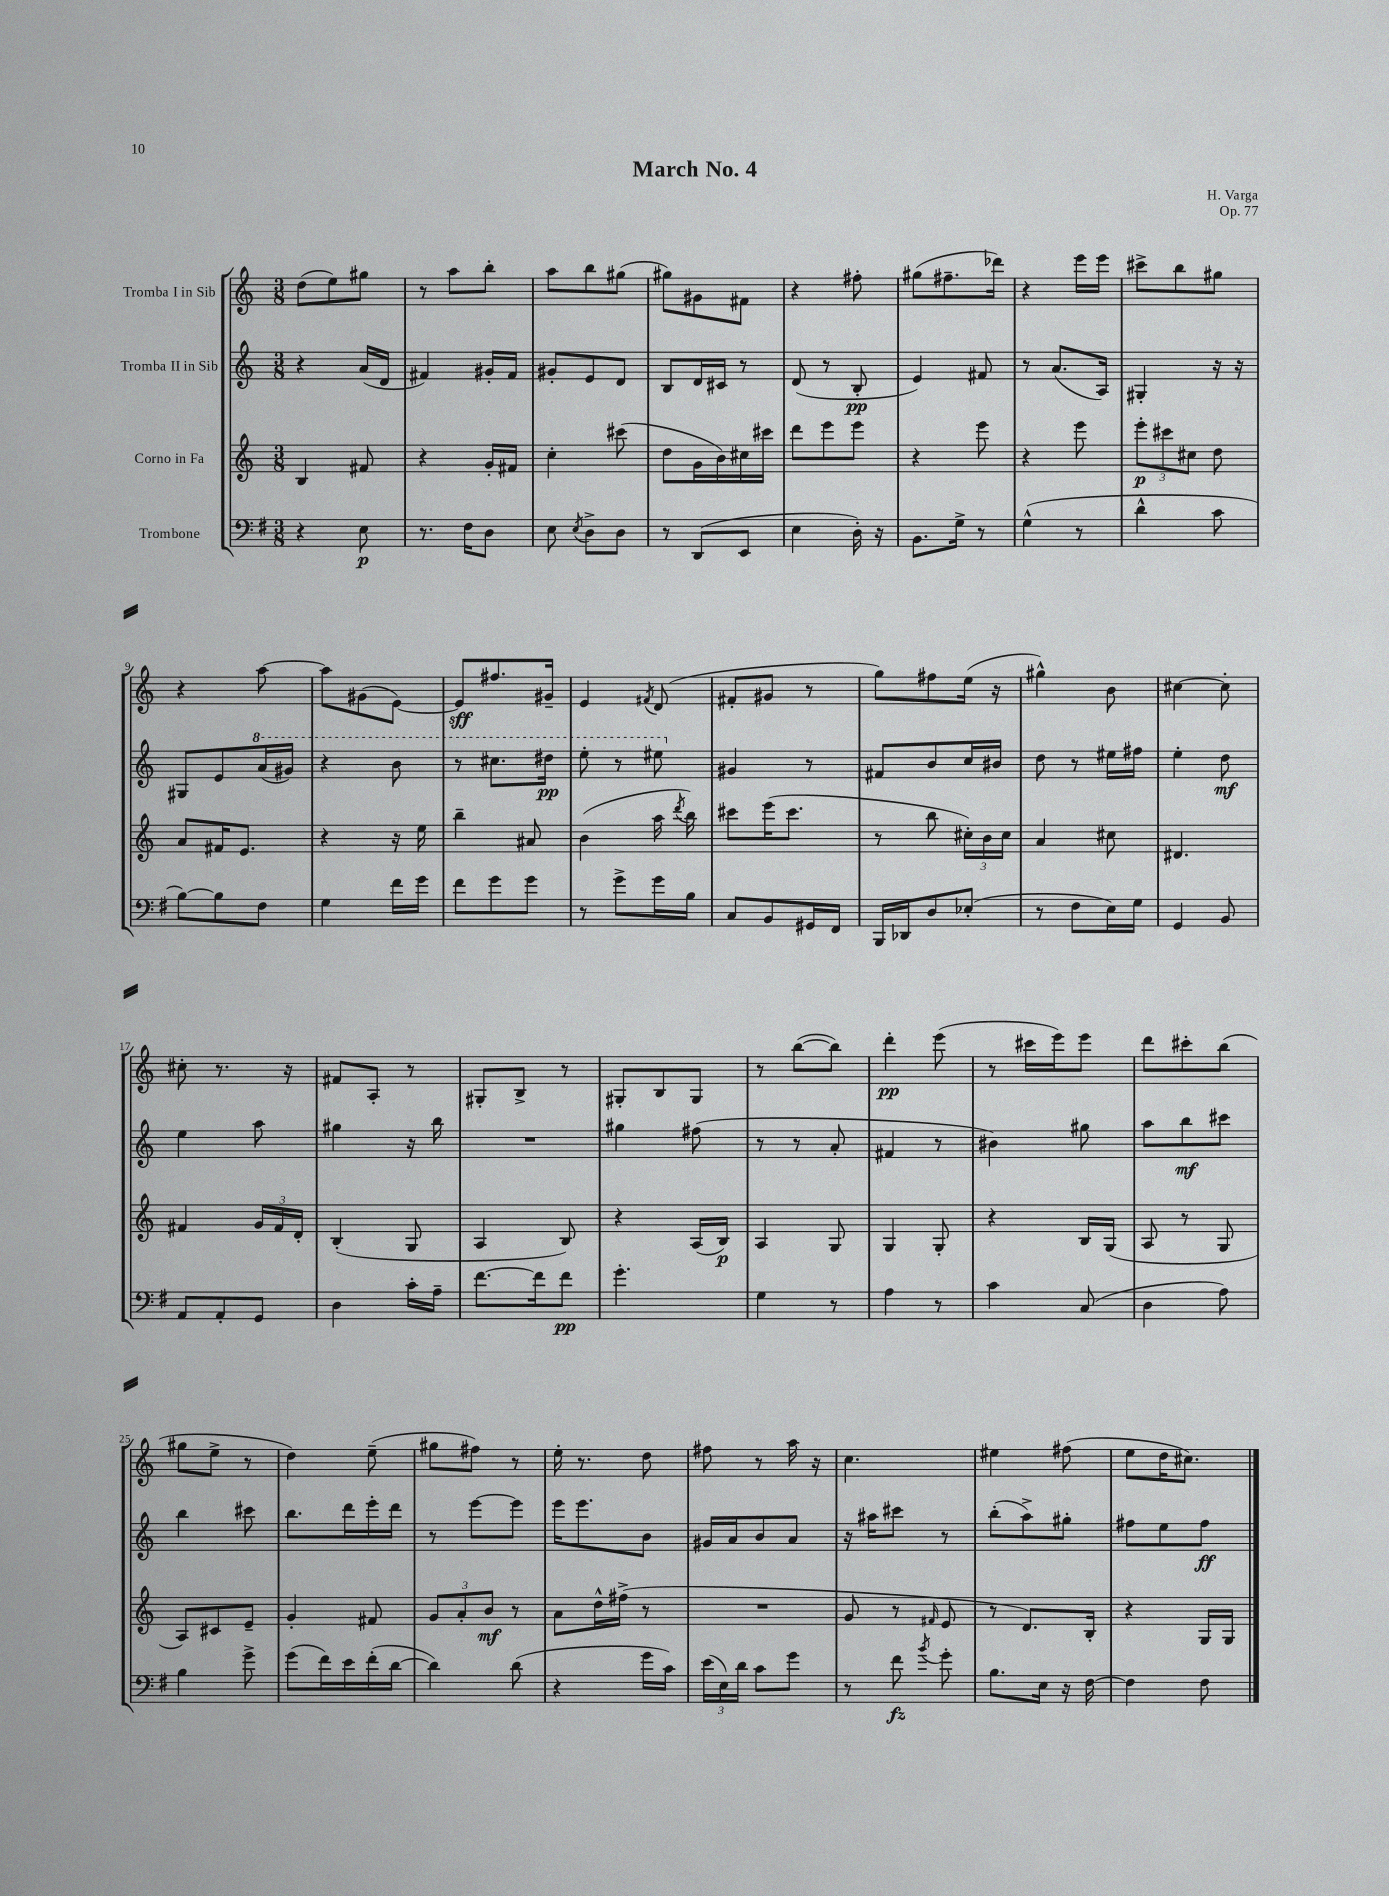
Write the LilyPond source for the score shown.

\header { title = "March No. 4" composer = "H. Varga" opus = "Op. 77" }
<<
\new StaffGroup <<
\new Staff = "s0" \with { instrumentName = "Tromba I in Sib" } {
    \clef treble \key c \major \numericTimeSignature \time 3/8
    \autoBeamOff d''8[( e''8) gis''8] |
    r8 a''8[ b''8]-. |
    a''8[ b''8 gis''8]( |
    gis''8[) gis'8 fis'8] |
    r4 fis''8-. |
    gis''8[( fis''8.-- des'''16]) |
    r4 e'''16[ e'''16] |
    cis'''8[-> b''8 gis''8] |
    r4 a''8~ |
    a''8[ gis'8( e'8]~) |
    e'8[\sff fis''8. gis'16]-- |
    e'4 \acciaccatura { fis'8 } d'8( |
    fis'8[-. gis'8] r8 |
    g''8[) fis''8 e''16]( r16 |
    gis''4-^) b'8 |
    cis''4~ cis''8-. |
    cis''8-. r8. r16 |
    fis'8[ a8]-. r8 |
    gis8[-. b8]-> r8 |
    gis8[-. b8 gis8] |
    r8 b''8[~( b''8]) |
    d'''4-.\pp e'''8( |
    r8 cis'''16[ e'''16) e'''8] |
    d'''8[ cis'''8-. b''8]( |
    gis''8[ e''8]-> r8 |
    d''4) e''8--( |
    gis''8[ fis''8]) r8 |
    e''16-. r8. d''8 |
    fis''8 r8 a''16 r16 |
    c''4. |
    eis''4 fis''8( |
    e''8[ d''16 cis''8.]) \bar "|." |
}
\new Staff = "s1" \with { instrumentName = "Tromba II in Sib" } {
    \clef treble \key c \major \numericTimeSignature \time 3/8
    \autoBeamOff r4 a'16[( d'16] |
    fis'4) gis'16[-. fis'16] |
    gis'8[-. e'8 d'8] |
    b8[ d'16 cis'16] r8 |
    d'8( r8 b8-.\pp |
    e'4) fis'8 |
    r8 a'8.[( a16]) |
    gis4-. r16 r16 |
    gis8[ e'8 \ottava #1 a''16( gis''16]) |
    r4 b''8 |
    r8 cis'''8.[ dis'''16]\pp |
    e'''8-. r8 eis'''8 \ottava #0 |
    gis'4 r8 |
    fis'8[ b'8 c''16 bis'16] |
    d''8 r8 eis''16[ fis''16] |
    e''4-. d''8\mf |
    e''4 a''8 |
    gis''4 r16 b''16 |
    R4. |
    gis''4 fis''8( |
    r8 r8 a'8-. |
    fis'4 r8 |
    bis'4) gis''8 |
    a''8[ b''8\mf cis'''8] |
    b''4 cis'''8 |
    b''8.[ d'''16 e'''16-. d'''16] |
    r8 e'''8[~ e'''8] |
    e'''16[ e'''8. b'8] |
    gis'16[ a'16 b'8 a'8] |
    r16 ais''16[ cis'''8] r8 |
    b''8[-.( a''8->) gis''8]-. |
    fis''8[ e''8 fis''8]\ff \bar "|." |
}
\new Staff = "s2" \with { instrumentName = "Corno in Fa" } {
    \clef treble \key c \major \numericTimeSignature \time 3/8
    \autoBeamOff b4 fis'8 |
    r4 g'16[-. fis'16] |
    c''4-. cis'''8( |
    d''8[ g'16 b'16) cis''16 cis'''16] |
    d'''8[ e'''8 e'''8] |
    r4 e'''8 |
    r4 e'''8 |
    \tuplet 3/2 { e'''8[-.\p cis'''8 cis''8] } d''8 |
    a'8[ fis'16 e'8.] |
    r4 r16 e''16 |
    b''4-- ais'8 |
    b'4( a''16 \acciaccatura { d'''8 } b''16) |
    cis'''8[ e'''16( cis'''8.] |
    r8 b''8 \tuplet 3/2 { cis''16[-.) b'16 cis''16] } |
    a'4 cis''8 |
    dis'4. |
    fis'4 \tuplet 3/2 { g'16[ fis'16 d'16]-. } |
    b4-.( g8 |
    a4 b8) |
    r4 a16[( b16]\p) |
    a4 g8 |
    g4 g8-. |
    r4 b16[ g16]( |
    a8 r8 g8 |
    a8[) cis'8 e'8]-- |
    g'4-. fis'8 |
    \tuplet 3/2 { g'8[ a'8-. b'8]\mf } r8 |
    a'8[ d''16-^ fis''16]->( r8 |
    R4. |
    g'8 r8 \grace { fis'16 } e'8 |
    r8 d'8.[) b16]-. |
    r4 g16[ g16] \bar "|." |
}
\new Staff = "s3" \with { instrumentName = "Trombone" } {
    \clef bass \key g \major \numericTimeSignature \time 3/8
    \autoBeamOff r4 e8\p |
    r8. fis16[ d8] |
    e8 \acciaccatura { e8 } d8[-> d8] |
    r8 d,8[( e,8] |
    e4 d16-.) r16 |
    b,8.[ g16]-> r8 |
    g4-^( r8 |
    d'4-^ c'8 |
    b8[~) b8 fis8] |
    g4 fis'16[ g'16] |
    fis'8[ g'8 g'8] |
    r8 g'8[-> g'16 b16] |
    c8[ b,8 gis,16 fis,16] |
    b,,16[ des,16 d8 ees8]-.( |
    r8 fis8[ e16) g16] |
    g,4 b,8 |
    a,8[ a,8-. g,8] |
    d4 c'16[-. a16]-- |
    fis'8.[~ fis'16 fis'8]\pp |
    g'4.-. |
    g4 r8 |
    a4 r8 |
    c'4 c8( |
    d4 a8) |
    b4 g'8-> |
    g'8[( fis'16) e'16 fis'16-.( d'16]~ |
    d'4) d'8( |
    r4 g'16[ c'16]) |
    \tuplet 3/2 { e'16[( e16) d'16] } c'8[ g'8] |
    r8 fis'8\fz \acciaccatura { b'8 } g'8-. |
    b8.[ e16] r16 fis16~ |
    fis4 fis8 \bar "|." |
}
>>
>>
